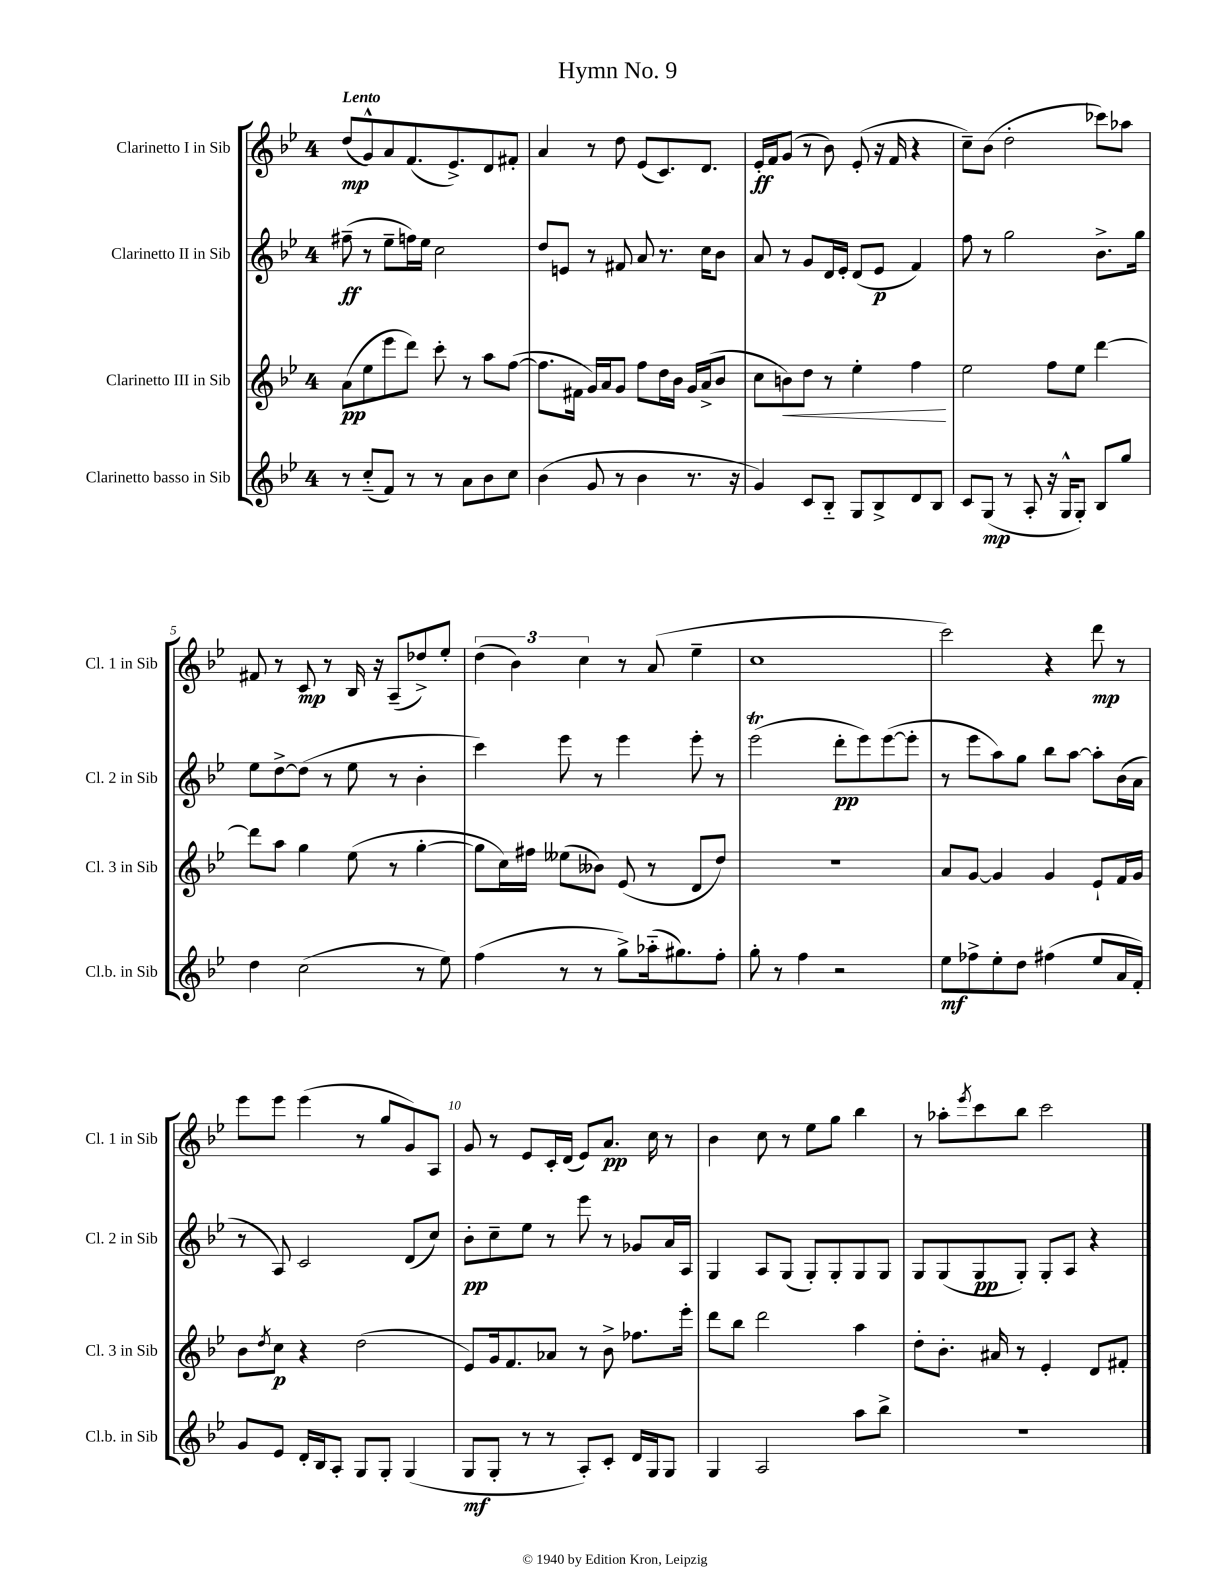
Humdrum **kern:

**kern	**kern	**kern	**kern
*staff4	*staff3	*staff2	*staff1
*clefG2	*clefG2	*clefG2	*clefG2
*k[b-e-]	*k[b-e-]	*k[b-e-]	*k[b-e-]
*M4/4	*M4/4	*M4/4	*M4/4
8r	(8a	(8ff#~	(8dd
(8cc'~	8ee-	8r	8g^^)
8f)	8eee-	8ee-~	8a
8r	8ddd)	16ff)	(8.f
.	.	16ee-	.
8r	8ccc'	2cc	.
.	.	.	8.e-^)
8a	8r	.	.
8b-	8aa	.	8d
8cc	([8ff	.	8f#'
=	=	=	=
(4b-	8.ff]	8dd	4a
.	.	8e	.
.	16f#	.	.
8g	16g)	8r	8r
.	16a	.	.
8r	8g	8f#	8dd
4b-	8ff	8a	(8e-
.	16dd	8.r	8.c)
.	16b-	.	.
8.r	16g	.	.
.	(16a^	16cc	8.d
.	8b-	8b-	.
16r	.	.	.
=	=	=	=
4g)	8cc	8a	16e-'
.	.	.	16f
.	8b)	8r	(8g
8c	8dd	8g	8r
8B-'~	8r	16d	8b-)
.	.	16e-'	.
8G	4ee-'	(8d	(8e-'
8B-^	.	8e-	16r
.	.	.	16f
8d	4ff	4f)	4r
8B-	.	.	.
=	=	=	=
8c	2ee-	8ff	8cc~)
(8G	.	8r	(8b-
8r	.	2gg	2dd'
8A'	.	.	.
16r	8ff	.	.
16G^^	.	.	.
8G')	8ee-	.	.
8B-	[4ddd	8.b-^	8ccc-)
8gg	.	.	8aa-
.	.	16gg	.
=	=	=	=
4dd	8ddd]	8ee-	8f#
.	8aa	[8dd^	8r
(2cc	4gg	(8dd]	8c
.	.	8r	8r
.	(8ee-	8ee-	16B-
.	.	.	16r
.	8r	8r	(8A~
8r	[4gg'	4b-'	8dd-^)
8ee-)	.	.	8ee-'
=	=	=	=
(4ff	8gg]	4ccc)	(6dd
.	16cc)	.	.
.	.	.	6b-)
.	16ff#	.	.
8r	(8ee--	8eee-	.
.	.	.	6cc
8r	8b--)	8r	.
8gg^)	(8e-	4eee-	8r
(16aa-'~	8r	.	(8a
8.gg#)	.	.	.
.	8d	8eee-'	4ee-~
8ff'	8dd)	8r	.
=	=	=	=
8gg'	1r	(2eee-	1cc
8r	.	.	.
4ff	.	.	.
2r	.	8ddd'	.
.	.	8eee-)	.
.	.	([8eee-	.
.	.	8eee-']	.
=	=	=	=
8ee-	8a	8r	2ccc)
8ff-^	[8g	8eee-	.
8ee-'	4g]	8aa)	.
8dd	.	8gg	.
(4ff#	4g	8bb-	4r
.	.	[8aa	.
8ee-	8e-`	8aa']	8ddd
16a	16f	(16b-	8r
16f')	16g	16a	.
=	=	=	=
8g	8b-	8r	8eee-
.	8qdd	.	.
8e-	8cc	8A)	8eee-
16d'	4r	2c	(4eee-
16B-	.	.	.
8A'	.	.	.
8G	(2dd	.	8r
8G'	.	.	8gg
(4G	.	(8d	8g)
.	.	8cc)	8A
=	=	=	=
8G	8e-)	8b-'	8g
8G'	16g	8cc~	8r
.	8.f	.	.
8r	.	8ee-	8e-
8r	8a-	8r	16c'
.	.	.	(16d
8A')	8r	8eee-	8e-)
8c'	8b-^	8r	8.a
16d	8.ff-	8g-	.
16G	.	.	16cc
8G	.	16a	8r
.	16eee-'	16A	.
=	=	=	=
4G	8ddd	4G	4b-
.	8bb-	.	.
2A	2ddd	8A	8cc
.	.	(8G	8r
.	.	8G')	8ee-
.	.	8G'	8gg
8aa	4aa	8G	4bb-
8bb-^	.	8G	.
=	=	=	=
1r	8dd'	8G	8r
.	8.b-'	(8G	8aa-'
.	.	.	8qeee-
.	.	8G	8ccc
.	16a#	.	.
.	8r	8G')	8bb-
.	4e-'	8G'	2ccc
.	.	8A	.
.	8d	4r	.
.	8f#'	.	.
==	==	==	==
*-	*-	*-	*-
